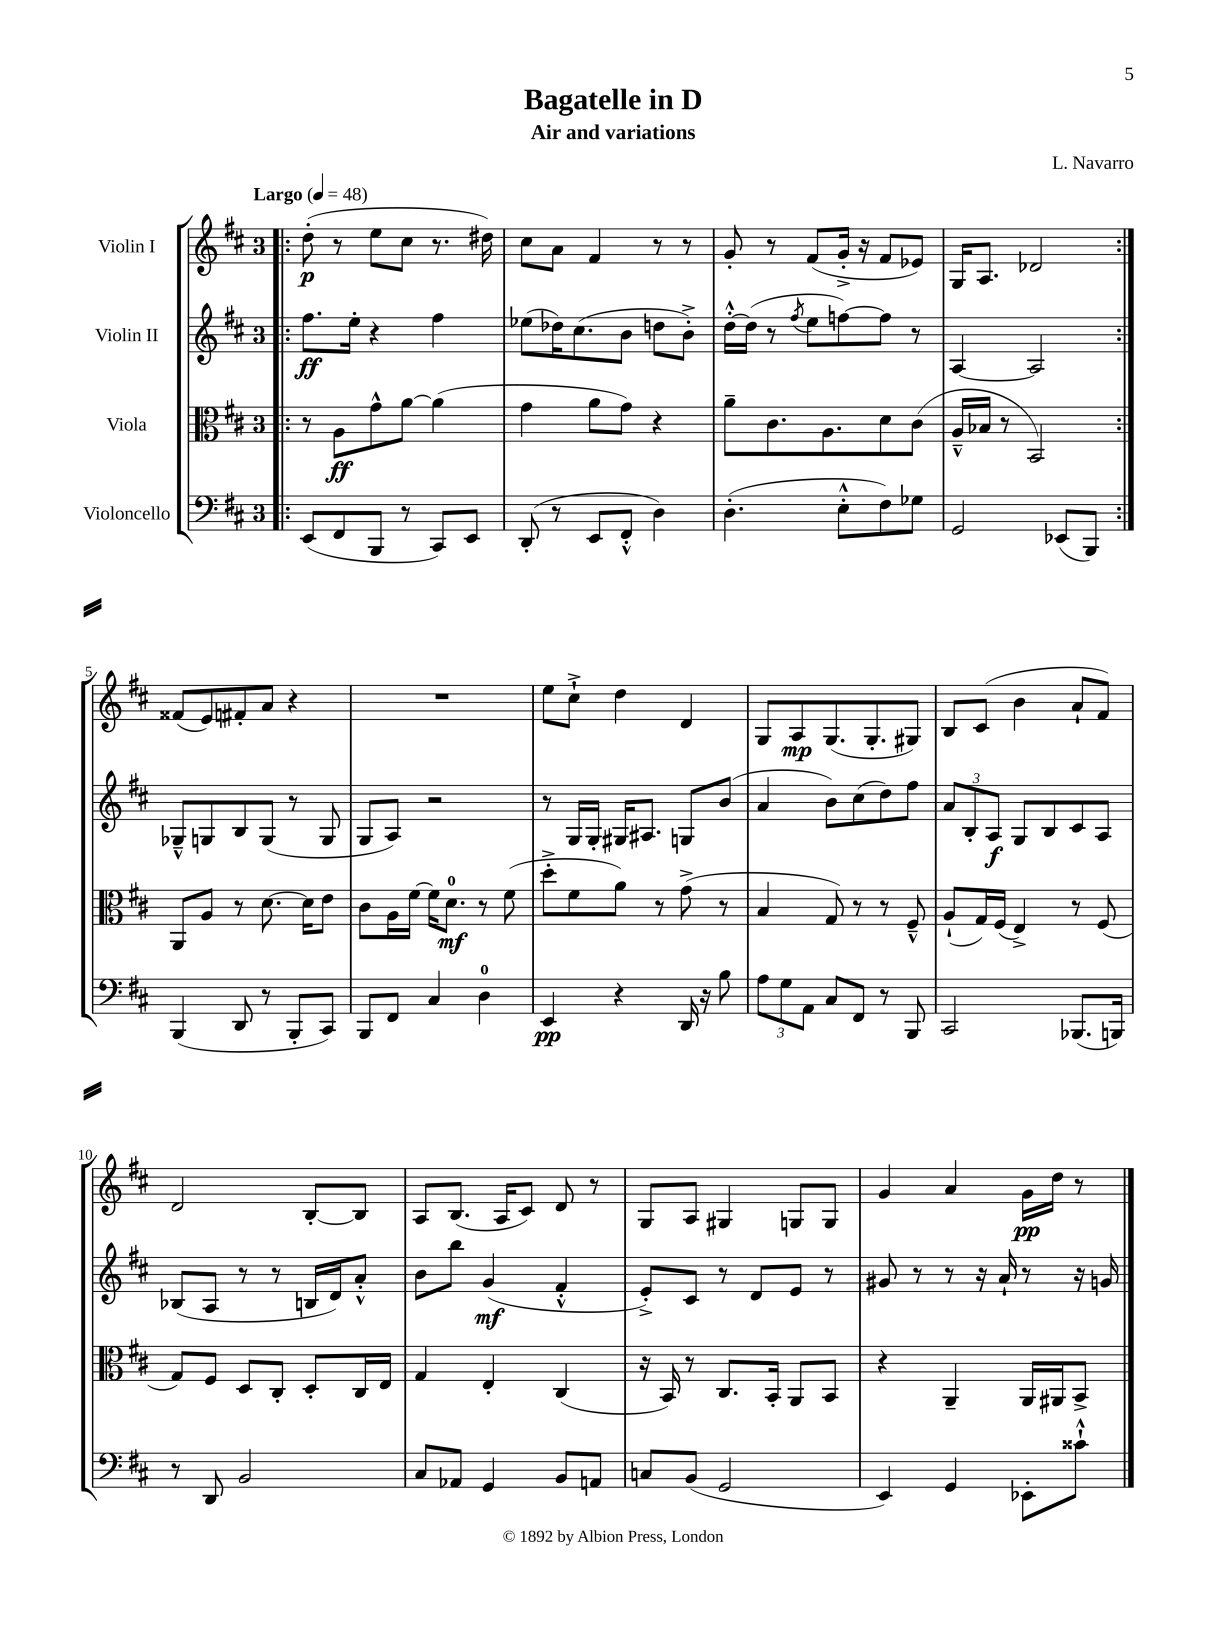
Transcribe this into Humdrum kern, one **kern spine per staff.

**kern	**kern	**kern	**kern
*staff4	*staff3	*staff2	*staff1
*clefF4	*clefC3	*clefG2	*clefG2
*k[f#c#]	*k[f#c#]	*k[f#c#]	*k[f#c#]
*M3/4	*M3/4	*M3/4	*M3/4
*MM48	*MM48	*MM48	*MM48
=!|:	=!|:	=!|:	=!|:
(8EE/L	8r	8.ff#\L	(8dd'\
8FF#/	8A\L	.	8r
.	.	16ee'\Jk	.
8BBB/J	8g^^\	4r	8ee\L
8r	[8a\J	.	8cc#\J
8CC#/L)	(4a\]	4ff#\	8.r
8EE/J	.	.	.
.	.	.	16dd#\)
=	=	=	=
(8DD'/	4g\	(8ee-\L	8cc#\L
8r	.	16dd-\K)	8a\J
.	.	(8.cc#\	.
8EE/L	8a\L	.	4f#/
8FF#'^^/J	8g\J)	8b\J	.
4D\)	4r	8dd\L	8r
.	.	8b'^\J)	8r
=	=	=	=
(4.D'\	8a~\L	[16dd'^^\LL	8g'/
.	.	(16dd\]JJ	.
.	8.c#\	8r	8r
.	.	8qff#/	.
.	.	8ee\L	(8f#/L
.	8.A\	.	.
8E'^^\L	.	[8ff\)	16g'^/Jk
.	.	.	16r
8F#\)	8d\	8ff\]J	8f#/L
8G-\J	(8c#\J	8r	8e-/J)
=	=	=	=
2GG/	16A~^^/LL	[4A/	16G/LK
.	16B-/JJ	.	8.A/J
.	8r	.	.
.	2BB/)	2A/]	2d-/
(8EE-/L	.	.	.
8BBB/J)	.	.	.
=:|!	=:|!	=:|!	=:|!
(4BBB/	8AA/L	8G-~^^/L	(8f##/L
.	8A/J	8G/	8e/)
8DD/	8r	8B/	8f#'/
8r	[8.d\	(8G/J	8a/J
8BBB'/L	.	8r	4r
.	16d\]LK	.	.
8CC#/J)	8e\J	8G/	.
=	=	=	=
8BBB/L	8c#\L	8G/L	2.r
8FF#/J	16A\L	8A/J)	.
.	[16f#\JJ	.	.
4C#/	16f#\]LK	2r	.
.	8.d\J	.	.
4D\	8r	.	.
.	(8f#\	.	.
=	=	=	=
4EE/	8dd'^\L	8r	8ee\L
.	8f#\	16G/LL	8cc#`^\J
.	.	16G'/JJ	.
4r	8a\J)	16G#/LK	4dd\
.	.	8.A#/J	.
.	8r	.	.
16DD/	(8g^\	8G/L	4d/
16r	.	.	.
8B\	8r	(8b/J	.
=	=	=	=
12A\L	4B/	4a/	8G/L
12G\	.	.	.
.	.	.	8A/
12AA\J	.	.	.
8C#/L	8G/)	8b\L)	(8.G/
8FF#/J	8r	(8cc#\	.
.	.	.	8.G'/
8r	8r	8dd\)	.
8BBB/	8F#~^^/	8ff#\J	8G#/J)
=	=	=	=
2CC#/	(8A`/L	12a/L	8B/L
.	.	12B'/	.
.	16G/L)	.	(8c#/J
.	.	12A/J	.
.	(16F#/JJ	.	.
.	4E^/)	8G/L	4b\
.	.	8B/	.
(8.BBB-/L	8r	8c#/	8a`/L
.	(8F#/	8A/J	8f#/J)
16BBB/Jk)	.	.	.
=	=	=	=
8r	8G/L)	(8B-/L	2d/
8DD/	8F#/J	8A/J	.
2BB/	8D/L	8r	.
.	8C#'/J	8r	.
.	8D'/L	16B/LL	[8B'/L
.	.	16d/J)	.
.	16C#/L	8a'^^/J	8B/]J
.	16E/JJ	.	.
=	=	=	=
8C#/L	4G/	8b\L	8A/L
8AA-/J	.	8bb\J	(8.B/J
4GG/	4E'/	(4g/	.
.	.	.	16A/LK
.	.	.	8c#/J)
8BB/L	(4C#/	4f#'^^/	8d/
8AA/J	.	.	8r
=	=	=	=
8C/L	16r	8e'^/L)	8G/L
.	16BB/)	.	.
(8BB/J	8r	8c#/J	8A/J
2GG/	8.C#/L	8r	4G#/
.	.	8d/L	.
.	16BB'/Jk	.	.
.	8AA/L	8e/J	8G/L
.	8BB/J	8r	8G/J
=	=	=	=
4EE/)	4r	8g#/	4g/
.	.	8r	.
4GG/	4AA~/	8r	4a/
.	.	16r	.
.	.	16a`/	.
8EE-'\L	16AA/LL	8r	16g\LL
.	16AA#/J	.	16dd\JJ
8c##`^^\J	8BB^/J	16r	8r
.	.	16g/	.
==	==	==	==
*-	*-	*-	*-
